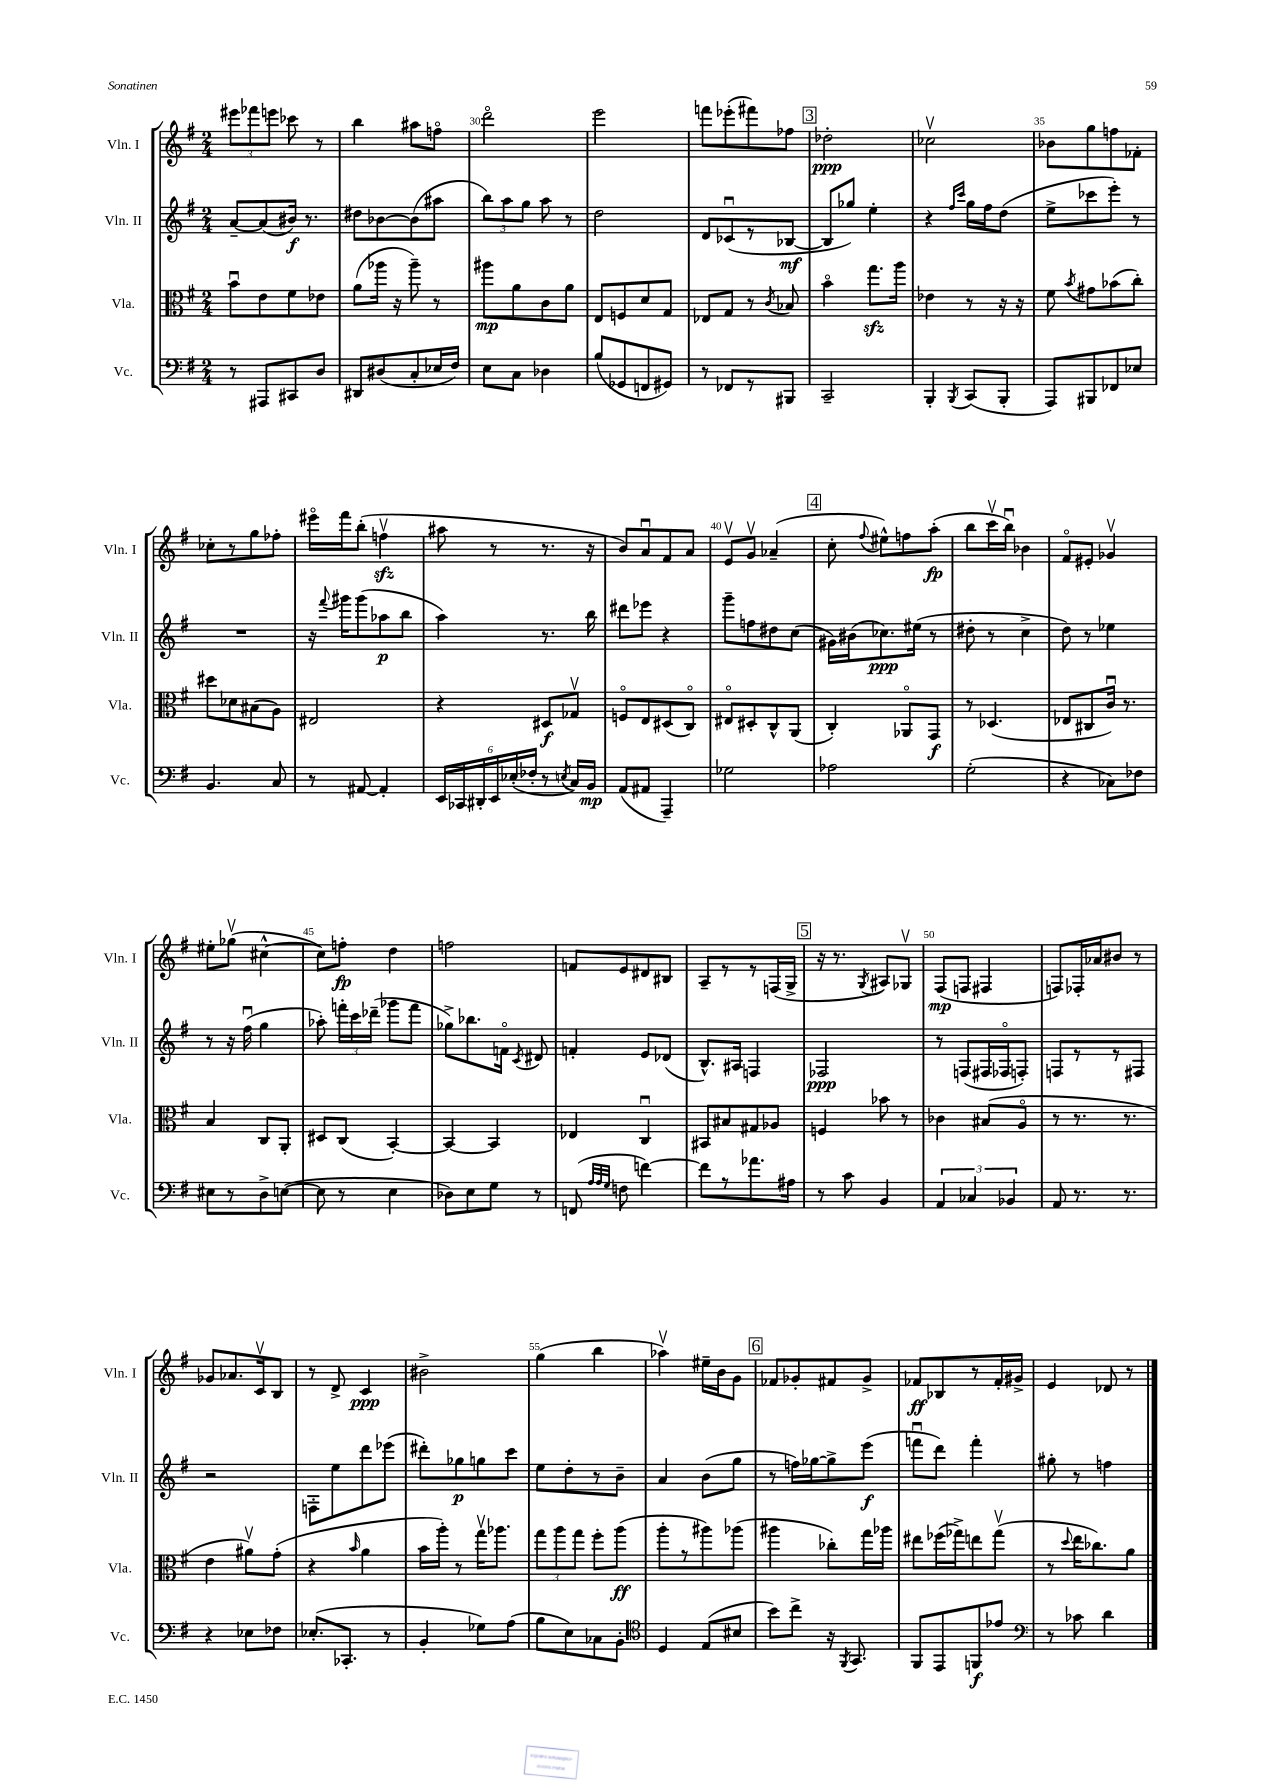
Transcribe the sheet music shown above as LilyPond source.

<<
\new StaffGroup <<
\new Staff = "s0" \with { instrumentName = "Vln. I" shortInstrumentName = "Vln. I" } {
    \clef treble \key g \major \numericTimeSignature \time 2/4
    \autoBeamOff \tuplet 3/2 { eis'''8[ fes'''8 e'''8] } ces'''8 r8 |
    b''4 ais''8[ f''8]\flageolet |
    d'''2\flageolet |
    e'''2 |
    f'''8[ ees'''8-.( fis'''8) fes''8] |
    \mark \markup { \box "3" } des''2-.\ppp |
    ces''2\upbow |
    bes'8[ g''8 f''8 fes'8]-. |
    ces''8[-. r8 g''8 fes''8]-. |
    eis'''16[\flageolet fis'''16 b''8]-.( f''4\upbow\sfz |
    ais''8 r8 r8. r16 |
    b'8[) a'8\downbow fis'8 a'8] |
    e'8[\upbow g'8]\upbow aes'4--( |
    \mark \markup { \box "4" } c''8-. \appoggiatura { fis''8 } eis''8[-^) f''8 a''8]-.\fp( |
    b''8[ c'''16\upbow b''16]\downbow) bes'4 |
    fis'8[\flageolet eis'8]-. ges'4\upbow |
    eis''8[-. ges''8]\upbow( cis''4~-^ |
    cis''8[) f''8]-.\fp d''4 |
    f''2 |
    f'8[ e'8 dis'8 bis8] |
    a8[-- r8 r8 f16( g16]-> |
    \mark \markup { \box "5" } r16 r8. \acciaccatura { g8 } ais8[) ges8]\upbow |
    fis8[\mp( f8] fis4 |
    f8[) fes16-. aes'16 bis'8] r8 |
    ges'8[ aes'8. c'16\upbow b8] |
    r8 d'8-> c'4\ppp |
    bis'2-> |
    g''4( b''4 |
    aes''4\upbow) eis''16[-- b'16 g'8] |
    \mark \markup { \box "6" } fes'8[ ges'8-. fis'8 ges'8]-> |
    fes'8[\ff bes8 r8 fes'16-. gis'16]-> |
    e'4 des'8 r8 \bar "|." |
}
\new Staff = "s1" \with { instrumentName = "Vln. II" shortInstrumentName = "Vln. II" } {
    \clef treble \key g \major \numericTimeSignature \time 2/4
    \autoBeamOff a'8[~-- a'8( bis'16]\f) r8. |
    dis''8[ bes'8~ bes'8( ais''8] |
    \tuplet 3/2 { b''8[) a''8 g''8] } a''8 r8 |
    d''2 |
    d'8[ ces'8\downbow( r8 bes8]~\mf |
    \mark \markup { \box "3" } bes8[ ges''8]) e''4-. |
    r4 \grace { fis''16[ c'''16] } g''16[ fis''16 d''8]( |
    e''8[-> ces'''8 e'''8]-.) r8 |
    R2 |
    r16 \appoggiatura { fis'''8 } gis'''16[ gis'''8( aes''8\p b''8] |
    a''4) r8. b''16 |
    dis'''8[ ees'''8] r4 |
    g'''8[-- f''8 dis''8 c''8]( |
    \mark \markup { \box "4" } gis'16[) bis'16( ces''8.\ppp) eis''16]( r8 |
    dis''8-. r8 c''4-> |
    d''8) r8 ees''4 |
    r8 r16 fis''16\downbow( g''4 |
    aes''8-.) \tuplet 3/2 { f'''16[-. c'''16 des'''16]--( } ges'''8[ f'''8] |
    ges''8[->) bes''8. f'16]\flageolet \acciaccatura { c'8 } dis'8 |
    f'4-. e'8[ des'8]( |
    b8.[-^) ais16] f4 |
    \mark \markup { \box "5" } fes2\ppp |
    r8 f8[( fis16 fes16\flageolet f8]-.) |
    f8[ r8 r8 fis8] |
    r2 |
    f8[-. e''8 d'''8 ees'''8]( |
    dis'''8[-.) ges''8\p g''8 c'''8] |
    e''8[ d''8-. r8 b'8]-- |
    a'4 b'8[( g''8] |
    \mark \markup { \box "6" } r8 f''16[) ges''16~ ges''8-> e'''8]\f( |
    f'''8[\downbow d'''8]) f'''4-. |
    gis''8-. r8 f''4 \bar "|." |
}
\new Staff = "s2" \with { instrumentName = "Vla." shortInstrumentName = "Vla." } {
    \clef alto \key g \major \numericTimeSignature \time 2/4
    \autoBeamOff b'8[\downbow e'8 fis'8 ees'8] |
    a'8[( aes''16] r16 aes''8--) r8 |
    ais''8[\mp a'8 c'8 a'8] |
    e8[ f8 d'8 g8] |
    ees8[ g8] r8 \acciaccatura { c'8 } bes8 |
    \mark \markup { \box "3" } b'4\flageolet g''8.[\sfz a''16] |
    ees'4 r8 r16 r16 |
    fis'8 \acciaccatura { b'8 } gis'8[ bes'8( c''8]-.) |
    dis''8[ des'8 bis8( a8]) |
    eis2 |
    r4 dis8[\f ges8]\upbow |
    f8[\flageolet e8 dis8( c8]\flageolet) |
    eis8[\flageolet dis8-. c8-^ a,8]( |
    \mark \markup { \box "4" } c4-.) aes,8[\flageolet g,8]\f |
    r8 des4.( |
    ees8[ cis8 c'16]\downbow) r8. |
    b4 c8[ a,8]-. |
    dis8[ c8]( b,4~-.) |
    b,4~ b,4 |
    ees4 c4\downbow |
    bis,8[ bis8 gis8 aes8] |
    \mark \markup { \box "5" } f4 bes'8 r8 |
    ces'4 bis8[( a8]\flageolet |
    r8 r8. r8. |
    e'4 ais'8[\upbow) g'8]-.( |
    r4 \grace { b'16 } a'4 |
    b'16[ a''16]-.) r8 g''16[\upbow aes''8.] |
    \tuplet 3/2 { g''8[ a''8 g''8] } fis''8[-. a''8]\ff( |
    a''8[-. r8 ais''8) aes''8]( |
    \mark \markup { \box "6" } ais''4 ces''8[-.) g''16 aes''16] |
    eis''8[ fes''16( ges''16->) e''8 ges''8]\upbow( |
    r8 \appoggiatura { d''8 } e''16[ ces''8.) a'8] \bar "|." |
}
\new Staff = "s3" \with { instrumentName = "Vc." shortInstrumentName = "Vc." } {
    \clef bass \key g \major \numericTimeSignature \time 2/4
    \autoBeamOff r8 ais,,8[ cis,8 d8] |
    dis,8[ dis8( c8-. ees16 fis16]) |
    e8[ c8] des4 |
    b8[( ges,8 f,8 gis,8]) |
    r8 fes,8[ r8 bis,,8] |
    \mark \markup { \box "3" } c,2-- |
    b,,4-. \acciaccatura { b,,8 } c,8[( b,,8]-. |
    a,,8[) bis,,8 fes,8 ees8] |
    b,4. c8 |
    r8 ais,8~ ais,4-. |
    \tuplet 6/4 { e,16[ ces,16 dis,16-. e,16 ees16-.( fes16]-. } r8 \acciaccatura { e8 } c16[) b,16]\mp |
    a,8[( ais,8] a,,4--) |
    ges2 |
    \mark \markup { \box "4" } aes2 |
    g2-.( |
    r4 ces8[) fes8] |
    eis8[ r8 d8-> e8]~( |
    e8 r8 e4 |
    des8[) e8 g8] r8 |
    f,8( \grace { a32[ a32 g32] } f8 f'4~) |
    f'8[ r8 aes'8. ais16] |
    \mark \markup { \box "5" } r8 c'8 b,4 |
    \tuplet 3/2 { a,4 ces4 bes,4 } |
    a,8 r8. r8. |
    r4 ees8[ fes8] |
    ees8.[-.( ces,8.]-. r8 |
    b,4-. ges8[) a8]( |
    b8[ e8) ces8 b,8]-. |
    \clef tenor d4 e8[( bis8] |
    \mark \markup { \box "6" } b'8[) c''8]-> r16 \acciaccatura { fis,8 } g,8. |
    fis,8[ e,8 f,8\f ees'8] |
    \clef bass r8 ces'8 d'4 \bar "|." |
}
>>
>>
\layout { \context { \Score currentBarNumber = #28 \override BarNumber.break-visibility = ##(#f #t #t) barNumberVisibility = #(every-nth-bar-number-visible 5) } }
